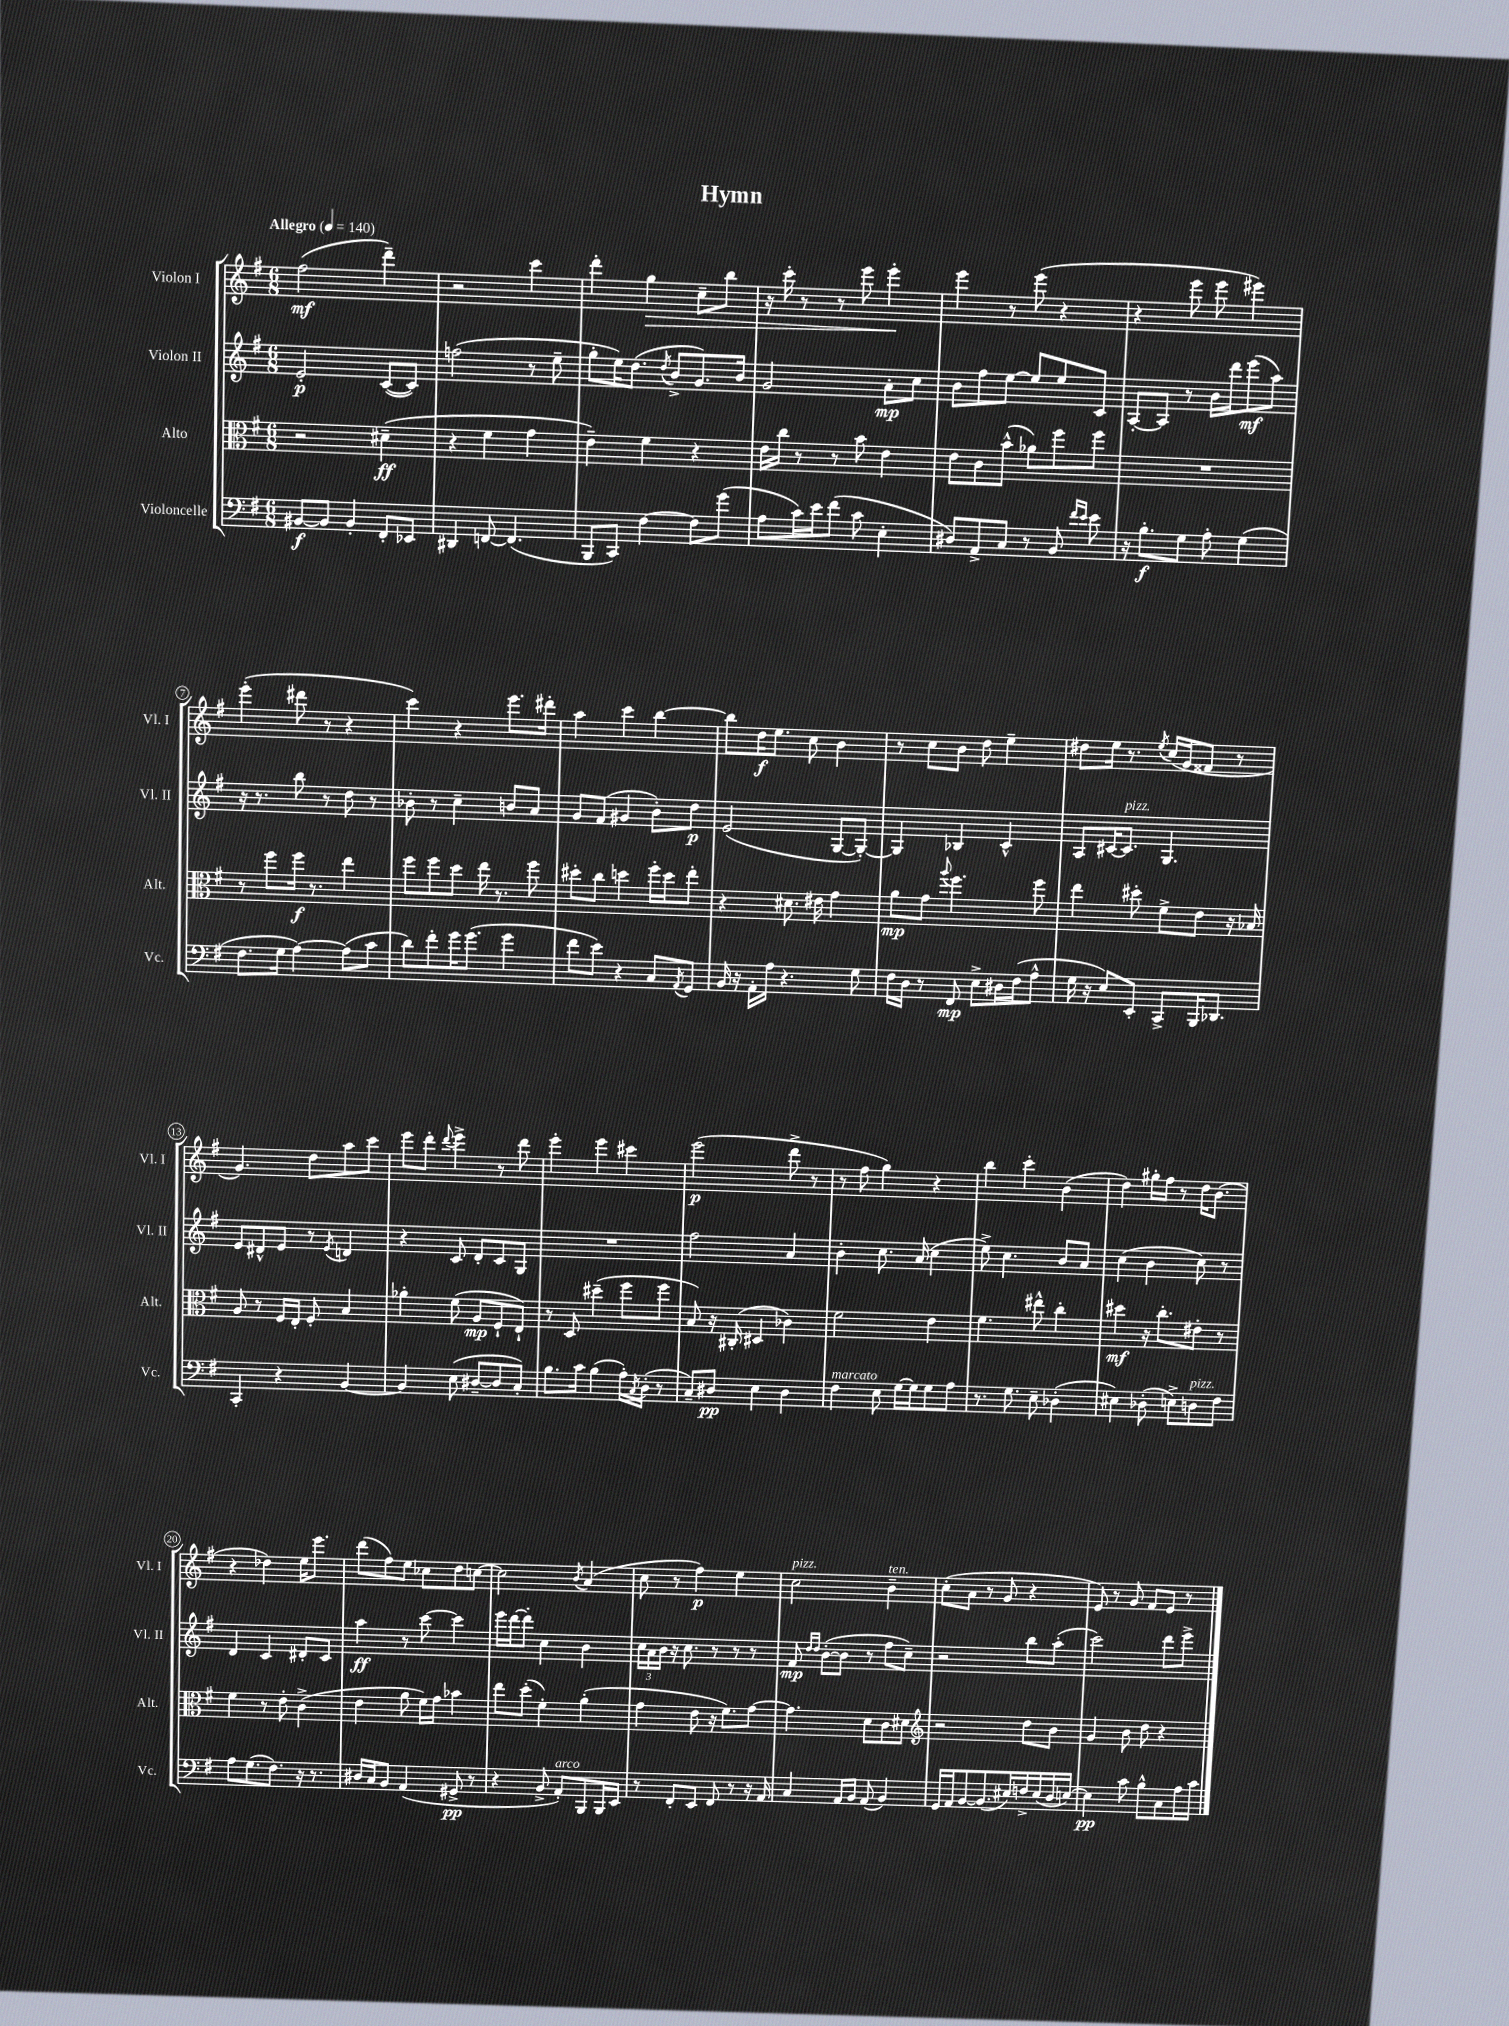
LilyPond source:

\header { title = "Hymn" }
<<
\new StaffGroup <<
\new Staff = "s0" \with { instrumentName = "Violon I" shortInstrumentName = "Vl. I" } {
    \clef treble \key g \major \numericTimeSignature \time 6/8 \tempo "Allegro" 4 = 140
    fis''2\mf( d'''4--) |
    r2 c'''4 |
    d'''4-. g''4\> c''8-- b''8 |
    r16 c'''16-. r8 r8 e'''8 e'''4-.\! |
    e'''4 r8 e'''8( r4 |
    r4 e'''8 e'''8 eis'''4) |
    e'''4-.( dis'''8 r8 r4 |
    c'''4) r4 e'''8. dis'''16-. |
    a''4 c'''4 b''4~ |
    b''8 d''16\f e''8. c''8 b'4 |
    r8 c''8 b'8 d''8 e''4-- |
    dis''8 e''16 r8. \acciaccatura { e''8 } c''16( g'16 fisis'8 r8 |
    g'4.) d''8 a''8 c'''8 |
    e'''8 d'''8-. \appoggiatura { d'''8 } e'''4-> r8 d'''8 |
    e'''4-. e'''4 cis'''4 |
    e'''2\p( d'''8-> r8 |
    r8 fis''8 g''4) r4 |
    b''4 c'''4-. b'4( |
    d''4) gis''16-. fis''16 r8 d''16 b'8.( |
    r4 des''4) e''16 e'''8. |
    d'''8( fis''8) e''8 ces''8 d''8 c''8~ |
    c''2 \acciaccatura { b'8 } a'4( |
    c''8 r8 fis''4\p) e''4 |
    c''2^\markup { \italic "pizz." } b'4--^\markup { \italic "ten." } |
    c''8-.( a'8 r8 g'8 r4 |
    e'8) r8 g'8 fis'8 e'8 r8 \bar "|." |
}
\new Staff = "s1" \with { instrumentName = "Violon II" shortInstrumentName = "Vl. II" } {
    \clef treble \key g \major \numericTimeSignature \time 6/8
    e'2-.\p c'8~( c'8) |
    f''2( r8 e''8-- |
    g''8-. e''16) d''8.( \acciaccatura { d''8 } b'8-> g'8.) b'16 |
    g'2 a'8-.\mp c''8 |
    b'8 fis''8 e''8~ e''8 e''8 c'8 |
    a8~-. a8 r8 b'16 d'''16 e'''8\mf( a''8) |
    r16 r8. b''8 r8 d''8 r8 |
    bes'8-. r8 c''4-- b'8 a'8 |
    g'8 fis'8( gis'4 b'8-.) d''8\p |
    e'2( g8~ g8~-.) |
    g4 bes4 c'4-^ |
    a8 cis'16~ cis'8.^\markup { \italic "pizz." } g4. |
    e'8 dis'8-^ e'8 r8 \acciaccatura { e'8 } d'4 |
    r4 c'8 d'8-. c'8 g8 |
    R2. |
    fis''2 a'4 |
    b'4-. c''8. a'16( c''4 |
    e''8->) c''4. b'8 a'8 |
    c''4( b'4 c''8) r8 |
    d'4 c'4 dis'8-. c'8 |
    a''4\ff r8 c'''8~ c'''4 |
    e'''16 d'''16~ d'''8-. c''4 b'4 |
    \tuplet 3/2 { c''16 a'16 b'16 } r16 c''8. r8 r8 r8 |
    fis'8\mp \grace { d''16 d''16 } b'8~-.( b'8 r8 fis''8 c''8--) |
    r2 b''8 a''8-.( |
    c'''2) d'''8 e'''8-> \bar "|." |
}
\new Staff = "s2" \with { instrumentName = "Alto" shortInstrumentName = "Alt." } {
    \clef alto \key g \major \numericTimeSignature \time 6/8
    r2 dis'4--\ff( |
    r4 fis'4 g'4 |
    e'4--) fis'4 r4 |
    e'16 c''16 r8 r8 b'8 e'4 |
    e'8 c'8 b'8-^( aes'8) fis''8 fis''8 |
    R2. |
    r8 fis''8 fis''16\f r8. e''4 |
    fis''8 fis''8 d''8 e''16 r8. fis''8 |
    dis''8-. c''8 d''4 fis''16-. d''16 e''8-. |
    r4 dis'8. eis'16 g'4 |
    a'8\mp g'8 \appoggiatura { a''8 } fis''4. fis''8 |
    e''4 dis''8-. fis'8-> e'8 r16 bes16 |
    a8 r8 fis16 e16-. fis8-. b4 |
    aes'4-. fis'8( a8\mp fis8-! e8-!) |
    r8 d8 dis''4--( fis''8 fis''8 |
    b8) r16 cis16-.( dis4 ces'4) |
    fis'2 e'4 |
    fis'4. eis''8-^ c''4-. |
    dis''4\mf r16 c''8.-. eis'8-. r8 |
    fis'4 r8 e'8-. c'4->( |
    e'4 a'8 fis'16) g'16 bes'4 |
    e''8 d''8-.( fis'4-.) a'4-.( |
    g'4 e'8 r16 fis'8.) g'8~ |
    g'4. d'8 c'8 dis'8 |
    \clef treble r2 d''8 b'8 |
    g'4 b'8 d''8 r4 \bar "|." |
}
\new Staff = "s3" \with { instrumentName = "Violoncelle" shortInstrumentName = "Vc." } {
    \clef bass \key g \major \numericTimeSignature \time 6/8
    bis,8~\f bis,8 bis,4-. fis,8-. ees,8 |
    dis,4 f,8~ f,4.( |
    b,,8 c,8) fis4~ fis8 g'8( |
    a8 c'16) e'16 fis'8( c'8 e4-. |
    dis8) a,8-> c8 r8 b,8 \grace { fis'16 e'16 } e'8 |
    r16 b8.-.\f g8 a8-. g4( |
    fis8. g16 a4~) a8( c'8 |
    d'8) fis'8-. g'16 g'8.( g'4 |
    fis'8 e'8) r4 c8 \acciaccatura { a,8 } g,8 |
    b,16 r16 a,16-. a16 r4. g8 |
    fis16 d16 r8 fis,8\mp e8-> dis16 fis16( a8-^ |
    g16 r16 e8) e,8-. c,8-> b,,16 des,8. |
    c,4-. r4 b,4~ |
    b,4 e8( dis8~-- dis8 c8-.) |
    b8. c'16 b4( a16-.) \acciaccatura { c8 } d16-.( r8 |
    c8--) dis8\pp e4 dis4 |
    fis4^\markup { \italic "marcato" } e8 g16~ g16 g8 a8 |
    r8. g8. e8-- des4-.( |
    eis4) des8-.( e8->) d8^\markup { \italic "pizz." } fis8 |
    a8 g8.( fis8.) r16 r8. |
    dis16 c16 b,8 a,4( gis,8->\pp r8 |
    r4 b,8-> a,8-.^\markup { \italic "arco" }) b,,8 b,,16 e,16 |
    r8 fis,8-. e,8 fis,8 r8 r16 a,16 |
    c4 a,16 b,16 a,8( b,4) |
    g,16 a,16 b,8~ b,8.( eis16) f16-> eis16( d16 e16~) |
    e4\pp c'8 b8-^ c8 a16 c'16 \bar "|." |
}
>>
>>
\layout { \context { \Score \override BarNumber.stencil = #(make-stencil-circler 0.1 0.3 ly:text-interface::print) } }
